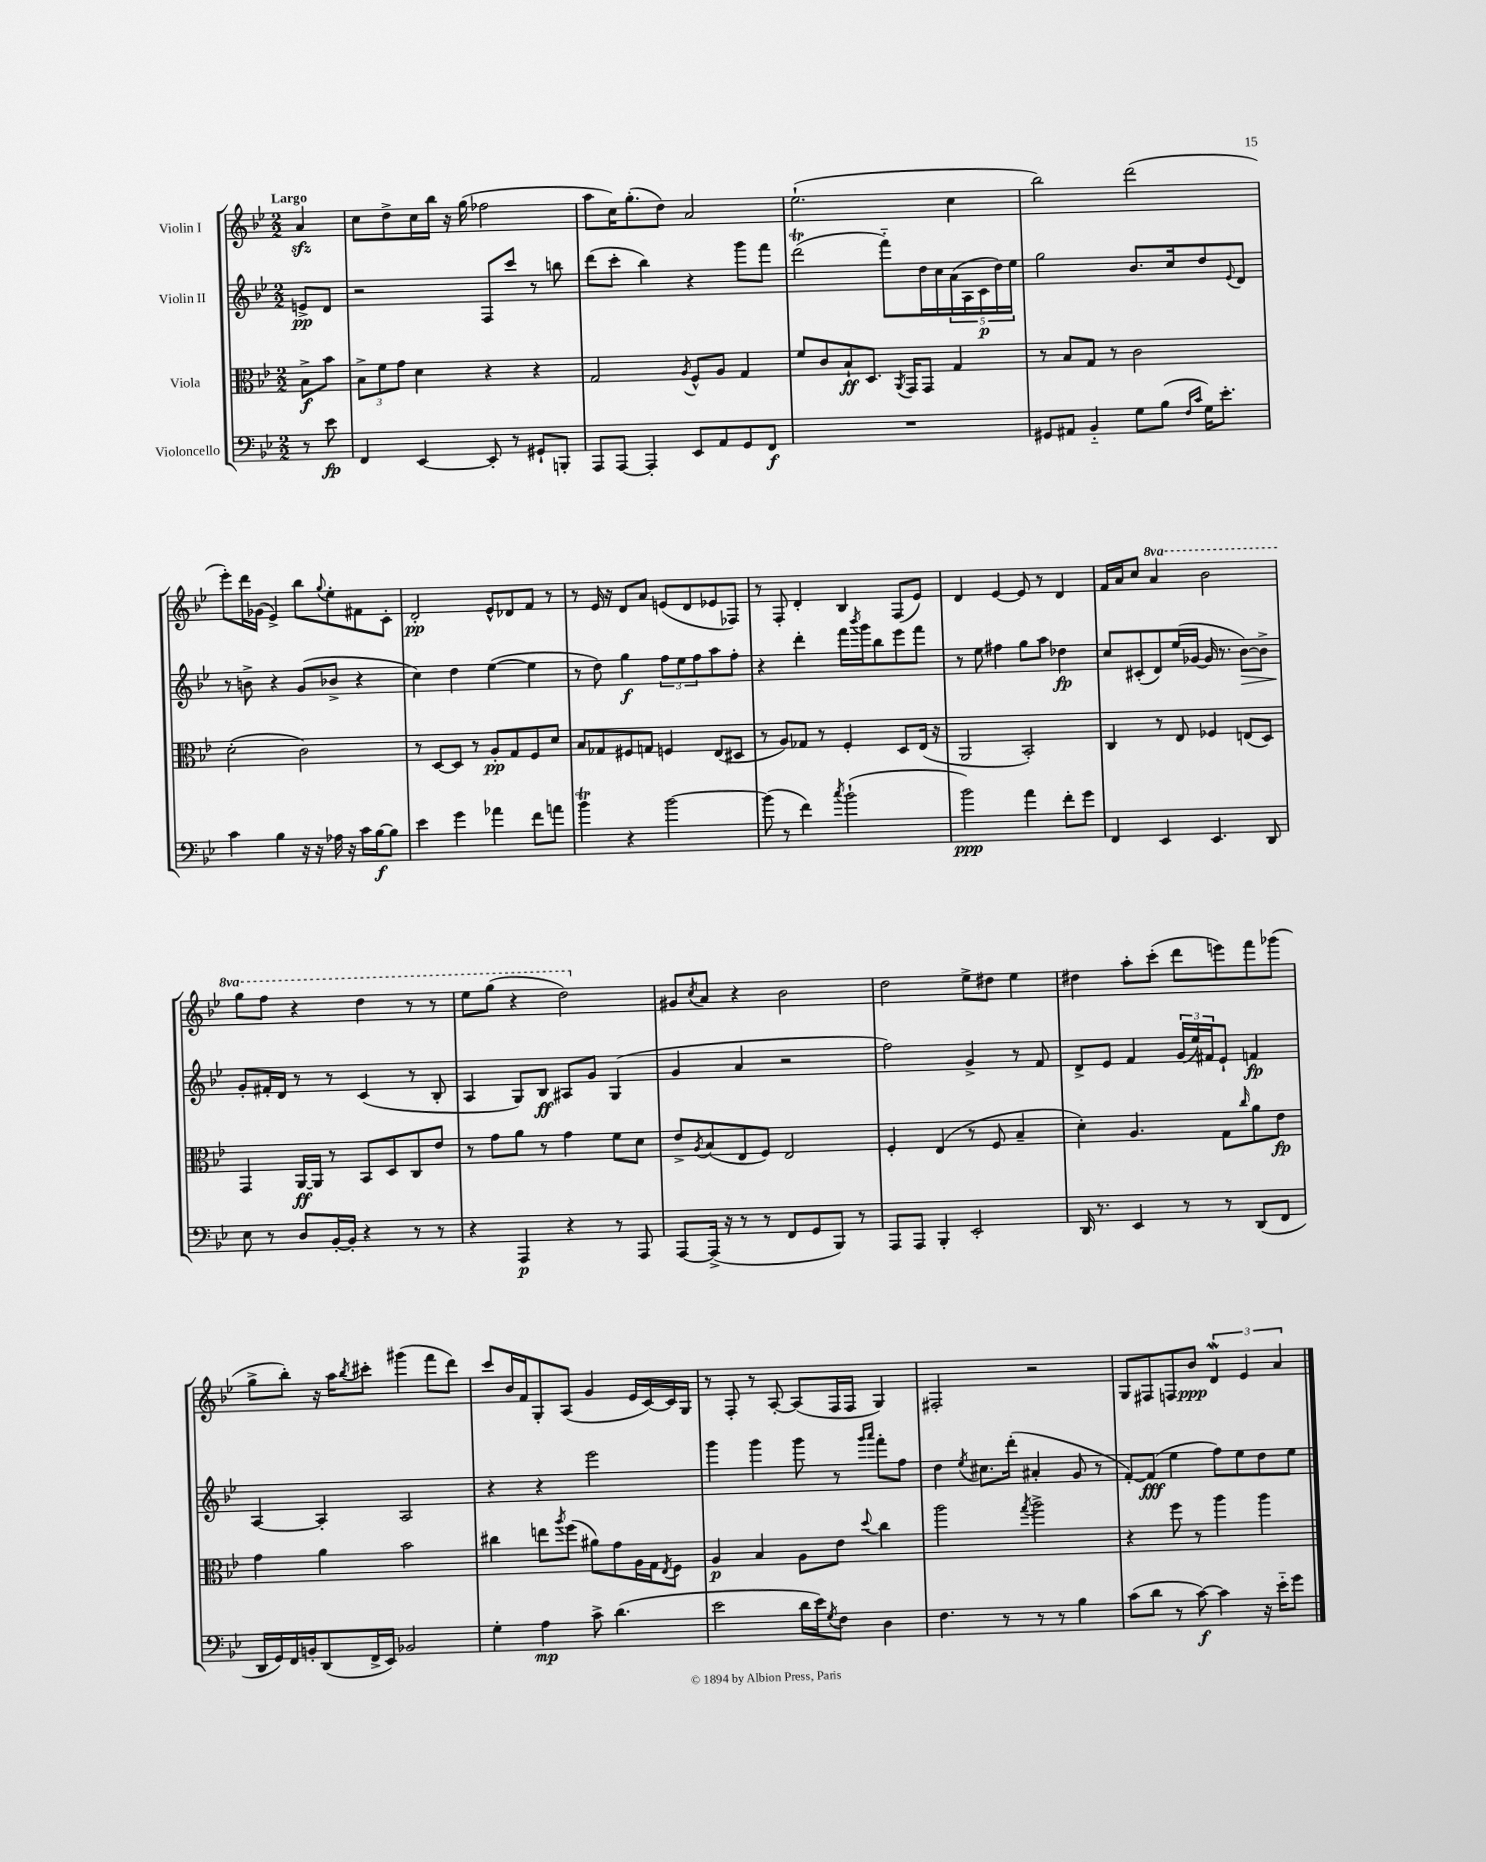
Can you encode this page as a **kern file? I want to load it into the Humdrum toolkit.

**kern	**kern	**kern	**kern
*staff4	*staff3	*staff2	*staff1
*clefF4	*clefC3	*clefG2	*clefG2
*k[b-e-]	*k[b-e-]	*k[b-e-]	*k[b-e-]
*M2/2	*M2/2	*M2/2	*M2/2
8r	8B-^	8e^	4a
8e-	8b-	8d	.
=	=	=	=
4FF	12B-^	2r	8cc
.	12f	.	.
.	.	.	8dd^
.	12g	.	.
[4EE-	4d	.	16cc
.	.	.	16bb-
.	.	.	16r
.	.	.	(16gg
8EE-']	4r	8F	2ff-
8r	.	8ccc	.
8GG#`	4r	8r	.
8BBB'	.	8bb	.
=	=	=	=
8AAA	2G	(8ddd	8aa
[8AAA	.	8ccc'	16cc)
.	.	.	(8.gg'
4AAA']	.	4bb-)	.
.	.	.	8dd)
.	8qA	.	.
8EE-	8F^^	4r	2a
8AA	8A	.	.
8GG	4G	8ggg	.
8FF	.	8fff	.
=	=	=	=
1r	8f	(2ddd	(2.ee-`
.	8c	.	.
.	8B-`	.	.
.	8.D	.	.
.	.	8fff'~)	.
.	8qAA	.	.
.	16GG	.	.
.	8GG	16dd	.
.	.	16cc	.
.	4G	(20a	4cc
.	.	20A	.
.	.	20c	.
.	.	20dd)	.
.	.	20ee-	.
=	=	=	=
8GG#	8r	2gg	2bb-)
8AA#	8B-	.	.
4BB-'~	8G	.	.
.	8r	.	.
8G	2c	8.b-	(2ddd
(8B-	.	.	.
.	.	16cc	.
16qqF	.	.	.
16qqc	.	.	.
16G)	.	8dd	.
8.e-'	.	.	.
.	.	8qqe-	.
.	.	8d	.
=	=	=	=
4c	(2d'	8r	8eee-')
.	.	8b^	16ddd
.	.	.	(16g-
4B-	.	4r	4e-^)
16r	2c)	(8g	8bb-
16r	.	.	.
.	.	.	8qqgg
16A-	.	8b-^	8ee-'
16r	.	.	.
16c	.	4r	8f#
[16B-	.	.	.
8B-]	.	.	8c'
=	=	=	=
4e-	8r	4cc)	2d'
.	[8D	.	.
4g	8D]	4dd	.
.	8r	.	.
4a-	8A'	([4ee-	8e-^^
.	8G	.	8d-
8f	8F	4ee-]	8f
8a	8d	.	8r
=	=	=	=
4b-	8B-	8r	8r
.	8G-	8dd)	16e-
.	.	.	16r
4r	8F#	4gg	8d
.	8G	.	8a
[2b-	4F	12ff	(8e
.	.	12ee-	.
.	.	.	8d
.	.	12ff	.
.	(8E-	8aa	8e-
.	8D#	8ff'	8F-)
=	=	=	=
(8b-]	8r	4r	8r
8r	8A)	.	8F'
4f)	8G-	4ddd'	4d'
.	8r	.	.
8qcc	.	.	.
(2b-`	4F'	16fff	4B-
.	.	8qbbb-	.
.	.	16ggg	.
.	.	8bb-	.
.	8D	8eee-	(8F
.	(16E-	8fff	8e-)
.	16r	.	.
=	=	=	=
2b-)	2AA	8r	4d
.	.	8ee-	.
.	.	4ff#	[4e-
4a	2BB-')	8gg	8e-]
.	.	8aa	8r
8f'	.	4dd-	4d
8g	.	.	.
=	=	=	=
4FF	4C	8cc	16f
.	.	.	16a
.	.	(8c#'	8cc
4EE-	8r	8d)	4aa
.	8E-	(16ee-	.
.	.	[16g-	.
4.EE-	4F-	16g-]	2bb-
.	.	8.r	.
.	(8E	[8b-)	.
8DD	8D)	8b-^]	.
=	=	=	=
8E-	4GG	8g'	8ggg
8r	.	16f#'	8fff
.	.	16d	.
8D	[16AA	8r	4r
.	16AA]	.	.
[16BB-'	8r	8r	.
16BB-']	.	.	.
4r	8BB-	(4c	4ddd
.	8D	.	.
8r	8C	8r	8r
8r	8e-	8B-'	8r
=	=	=	=
4r	8r	4A	8eee-
.	8g	.	(8ggg
4AAA	8a	8G)	4r
.	8r	8B-	.
4r	4g	8A#	2ddd)
.	.	8g	.
8r	8f	(4G	.
8AAA	8d	.	.
=	=	=	=
[8AAA	8e-^	4g	8g#
.	8qA	.	8qcc
(16AAA^]	(8B-	.	8a
16r	.	.	.
8r	8E-	4a	4r
8r	8F)	.	.
8FF	2E-	2r	2b-
8GG	.	.	.
8BBB-)	.	.	.
8r	.	.	.
=	=	=	=
8AAA	4F'	2ff)	2dd
8AAA	.	.	.
4BBB-'	(4E-	.	.
2EE-'	8r	4g^	8ee-^
.	8F	.	8dd#
.	4B-~	8r	4ee-
.	.	8f	.
=	=	=	=
16DD	4d')	8d^	4dd#
8.r	.	.	.
.	.	8e-	.
4EE-	4.A	4f	8aa'
.	.	.	(8ccc'
8r	.	(24g	8ddd
.	.	24ee-)	.
.	.	24f#	.
8r	8G	8e-`	8eee)
.	16qqcc	.	.
(8DD	8a	4f	8fff
8FF	8e-	.	(8ggg-
=	=	=	=
16DD	4g	[4A	8gg^
16GG)	.	.	.
16FF	.	.	8bb-')
16BB'	.	.	.
(8DD	4a	4A']	16r
.	.	.	16aa
.	.	.	8qbb-
16FF^	.	.	8ccc#'
16EE-)	.	.	.
2BB-	2b-	2A	(4ggg#
.	.	.	8fff
.	.	.	8ddd)
=	=	=	=
4G'	4cc#	4r	8ccc
.	.	.	16b-
.	.	.	16f
4A	8ee	4r	8G'
.	8qaa	.	.
.	(8ff	.	(8A
8c^	8a#)	2eee-	4g
(4.d	8g	.	.
.	16A	.	16e-
.	16G	.	[16c)
.	8qE-	.	.
.	8F	.	16c]
.	.	.	16G
=	=	=	=
2e-	4A	4ggg	8r
.	.	.	8F'
.	4B-	4ggg	8r
.	.	.	[8A'
16d	8A	8ggg	(8A]
16e-)	.	.	.
8qG	.	.	.
8F	8e-	8r	16F
.	.	.	16F
.	.	16qqggg	.
.	8qqdd	16qqaaa	.
4D	4cc	8fff'	4G)
.	.	8ff	.
=	=	=	=
4.F	2aa	4dd	2F#'
.	.	8qee-	.
.	.	8.cc#	.
8r	.	.	.
.	.	(16ddd'	.
.	8qgg	.	.
8r	2aa^	4a#'	2r
8r	.	.	.
4B-	.	8g	.
.	.	8r	.
=	=	=	=
(8c	4r	[8f')	8G
8d	.	(8f]	8F#
8r	8ff	4ee-	8F
[8c)	8r	.	8b-
4c]	4aa	8ff)	6d
.	.	8ee-	.
.	.	.	6e-
16r	4aa	8dd	.
16e-'~	.	.	.
.	.	.	6a
8g	.	8ee-	.
==	==	==	==
*-	*-	*-	*-
